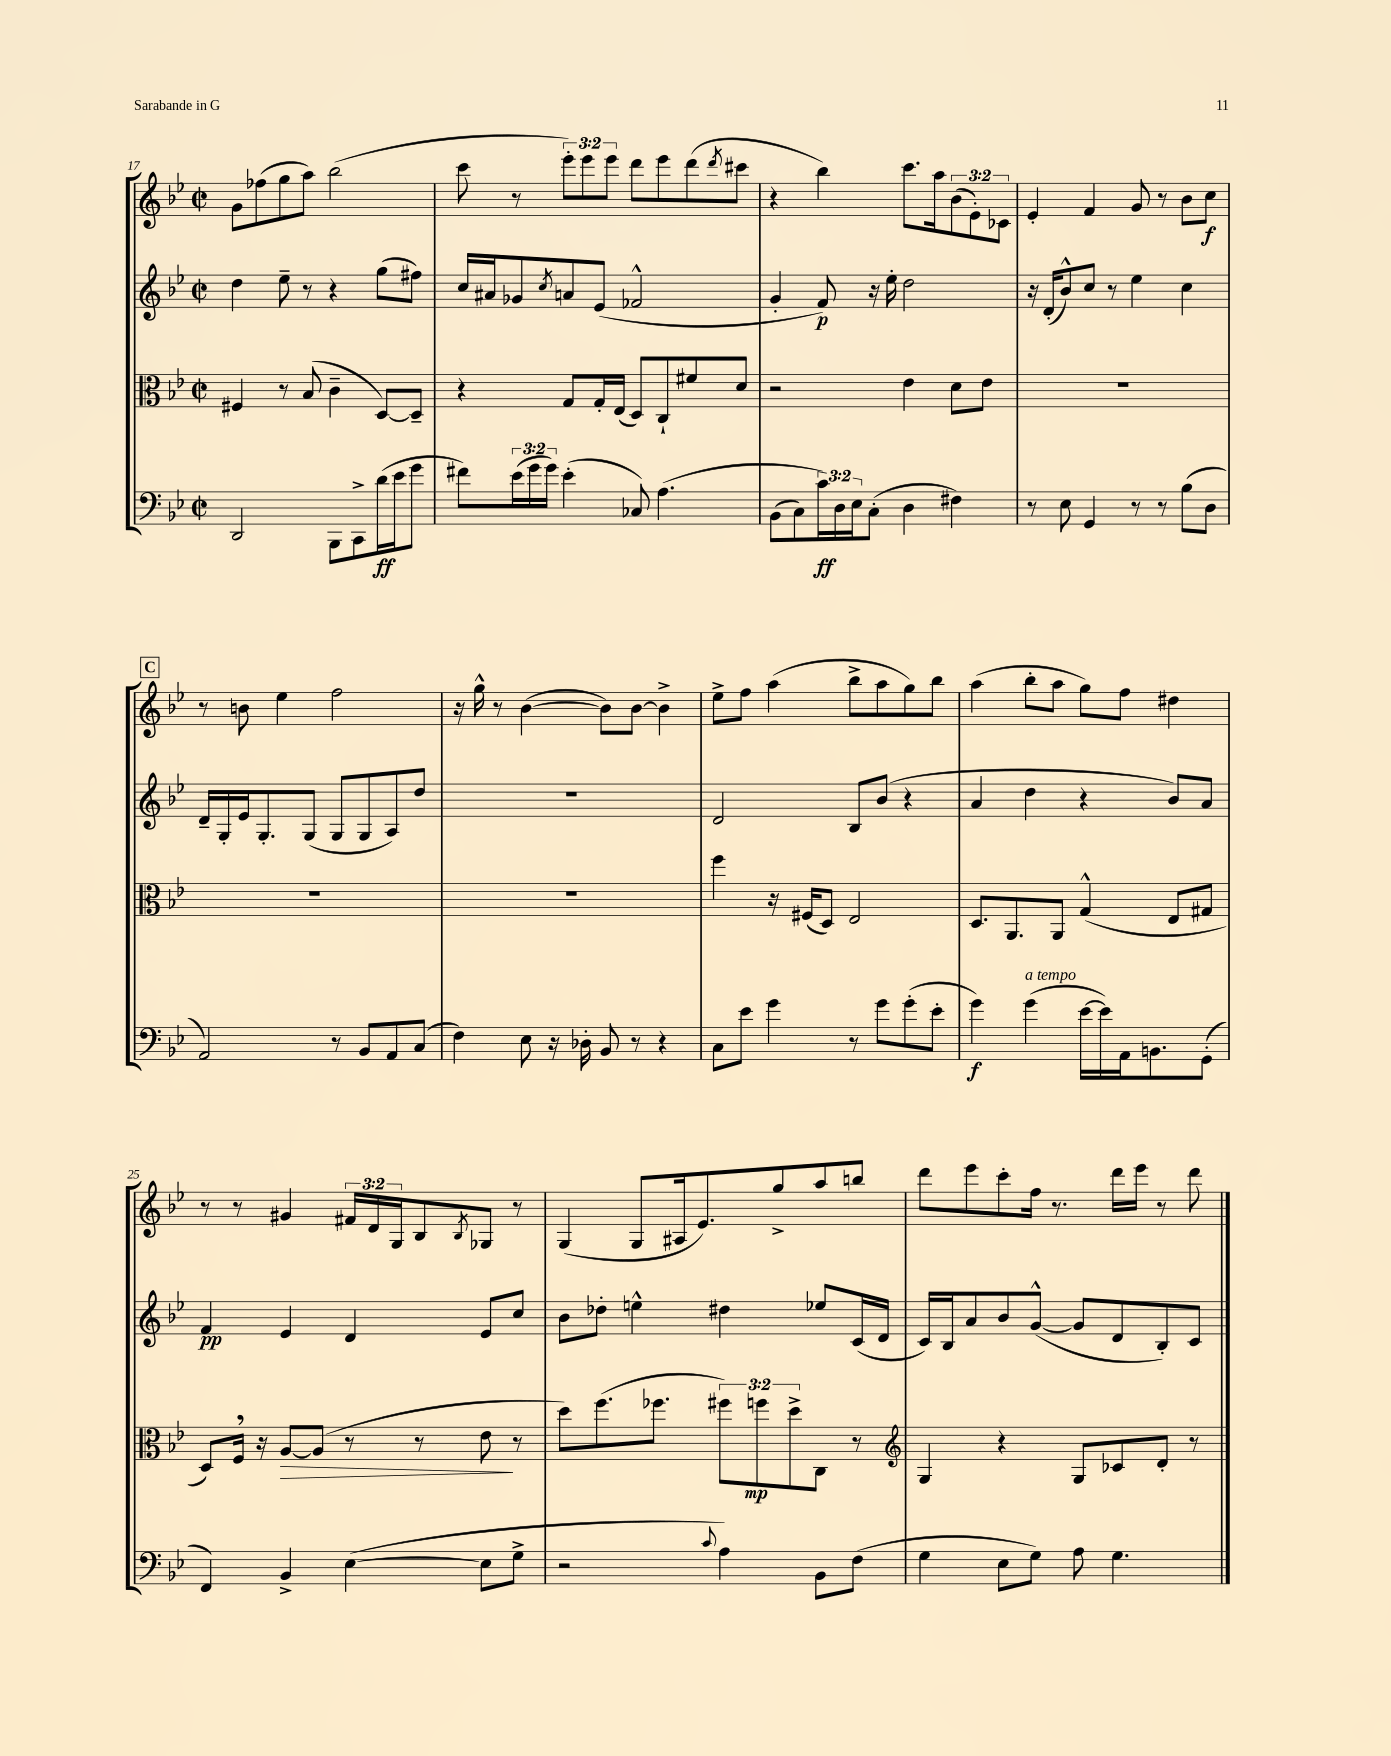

**kern	**kern	**kern	**kern
*staff4	*staff3	*staff2	*staff1
*clefF4	*clefC3	*clefG2	*clefG2
*k[b-e-]	*k[b-e-]	*k[b-e-]	*k[b-e-]
*M2/2	*M2/2	*M2/2	*M2/2
*met(c|)	*met(c|)	*met(c|)	*met(c|)
2DD/	4F#/	4dd\	8g\L
.	.	.	(8ff-\
.	8r	8ee-~\	8gg\
.	(8B-/	8r	8aa\J)
8BBB-\L	4c~\	4r	(2bb-\
8CC^\	.	.	.
(16d\L	[8D/L)	(8gg\L	.
16e-\J	.	.	.
8g\J	8D~/]J	8ff#\J)	.
=	=	=	=
8f#\L)	4r	16cc/LL	8ccc\
.	.	16a#/J	.
(24e-\L	.	8g-/	8r
24g\	.	.	.
24g\JJ)	.	.	.
.	.	8qcc/	.
(4e-'\	8G/L	8a/	12eee-'\L)
.	.	.	12eee-\
.	16G'/L	(8e-/J	.
.	.	.	12eee-\J
.	(16E-/JJ	.	.
8C-/)	8D/L)	2f-^^/	8ddd\L
&(4.A\	8C`/	.	8eee-\
.	8f#/	.	(8ddd\
.	.	.	8qddd/
.	8d/J	.	8ccc#\J
=	=	=	=
(8BB-\L	2r	4g'/	4r
8C\)	.	.	.
24c\L&)	.	8f/)	4bb-\)
24D\	.	.	.
24E-\J	.	.	.
(8C'\J	.	16r	.
.	.	16ee-'\	.
4D\	4e-\	2dd\	8.ccc\L
.	.	.	16aa\k
4F#\)	8d\L	.	(12b-\
.	.	.	12e-'\)
.	8e-\J	.	.
.	.	.	12c-\J
=	=	=	=
8r	1r	16r	4e-'/
.	.	(16d'/LK	.
8E-\	.	8b-^^/)	.
4GG/	.	8cc/J	4f/
.	.	8r	.
8r	.	4ee-\	8g/
8r	.	.	8r
(8B-\L	.	4cc\	8b-\L
8D\J	.	.	8cc\J
=	=	=	=
2AA/)	1r	16d~/LL	8r
.	.	16G'/	.
.	.	16e-/J	8b\
.	.	8.G'/	.
.	.	.	4ee-\
.	.	(8G/J	.
8r	.	8G/L	2ff\
8BB-/L	.	8G/	.
8AA/	.	8A/)	.
(8C/J	.	8dd/J	.
=	=	=	=
4F\)	1r	1r	16r
.	.	.	16gg^^\
.	.	.	8r
8E-\	.	.	([4b-\
16r	.	.	.
16D-'\	.	.	.
8BB-/	.	.	8b-\]L)
8r	.	.	[8b-\J
4r	.	.	4b-^\]
=	=	=	=
8C\L	4ff\	2d/	8ee-^\L
8e-\J	.	.	8ff\J
4g\	16r	.	(4aa\
.	(16F#/LK	.	.
.	8D/J)	.	.
8r	2E-/	8B-/L	8bb-^\L
8g\L	.	(8b-/J	8aa\
(8g'\	.	4r	8gg\)
8e-'\J	.	.	8bb-\J
=	=	=	=
4g\)	8.D/L	4a/	(4aa\
.	8.AA/	.	.
(4g\	.	4dd\	8bb-'\L
.	8AA/J	.	8aa\J
[16e-\LL	(4G^^/	4r	8gg\L)
16e-\])	.	.	.
16AA\J	.	.	8ff\J
8.BB\	.	.	.
.	8E-/L	8b-/L)	4dd#\
(8GG'\J	8G#/J	8a/J	.
=	=	=	=
4FF/)	8D/L)	4f/	8r
.	16F/Jk	.	8r
.	16r	.	.
4BB-^/	[8A/L	4e-/	4g#/
.	(8A/]J	.	.
([4E-\	8r	4d/	24f#/LL
.	.	.	24d/
.	.	.	24G/J
.	8r	.	8B-/
.	.	.	8qB-/
8E-\]L	8e-\	8e-/L	8G-/J
8G^\J	8r	8cc/J	8r
=	=	=	=
2r	8dd\L)	8b-\L	(4G/
.	(8.ff\	8dd-'\J	.
.	.	4ee^^\	8G/L
.	8.ff-\J	.	.
.	.	.	16A#/k
.	.	.	8.e-/)
8qqc/	.	.	.
4A\)	12ff#\L)	4dd#\	.
.	12ff\	.	.
.	.	.	8gg^/
.	12dd^\	.	.
8BB-\L	8C\J	8ee-/L	8aa/
(8F\J	8r	(16c/L	8bb/J
.	.	16d/JJ	.
=	=	=	=
*	*clefG2	*	*
4G\	4G/	16c/LL)	8ddd\L
.	.	16B-/J	.
.	.	8a/	8eee-\
8E-\L	4r	8b-/	8ccc'\
8G\J)	.	([8g^^/J	16ff\Jk
.	.	.	8.r
8A\	8G/L	8g/]L	.
4.G\	8c-/	8d/	16ddd\LL
.	.	.	16eee-\JJ
.	8d'/J	8B-'/)	8r
.	8r	8c/J	8ddd\
==	==	==	==
*-	*-	*-	*-
